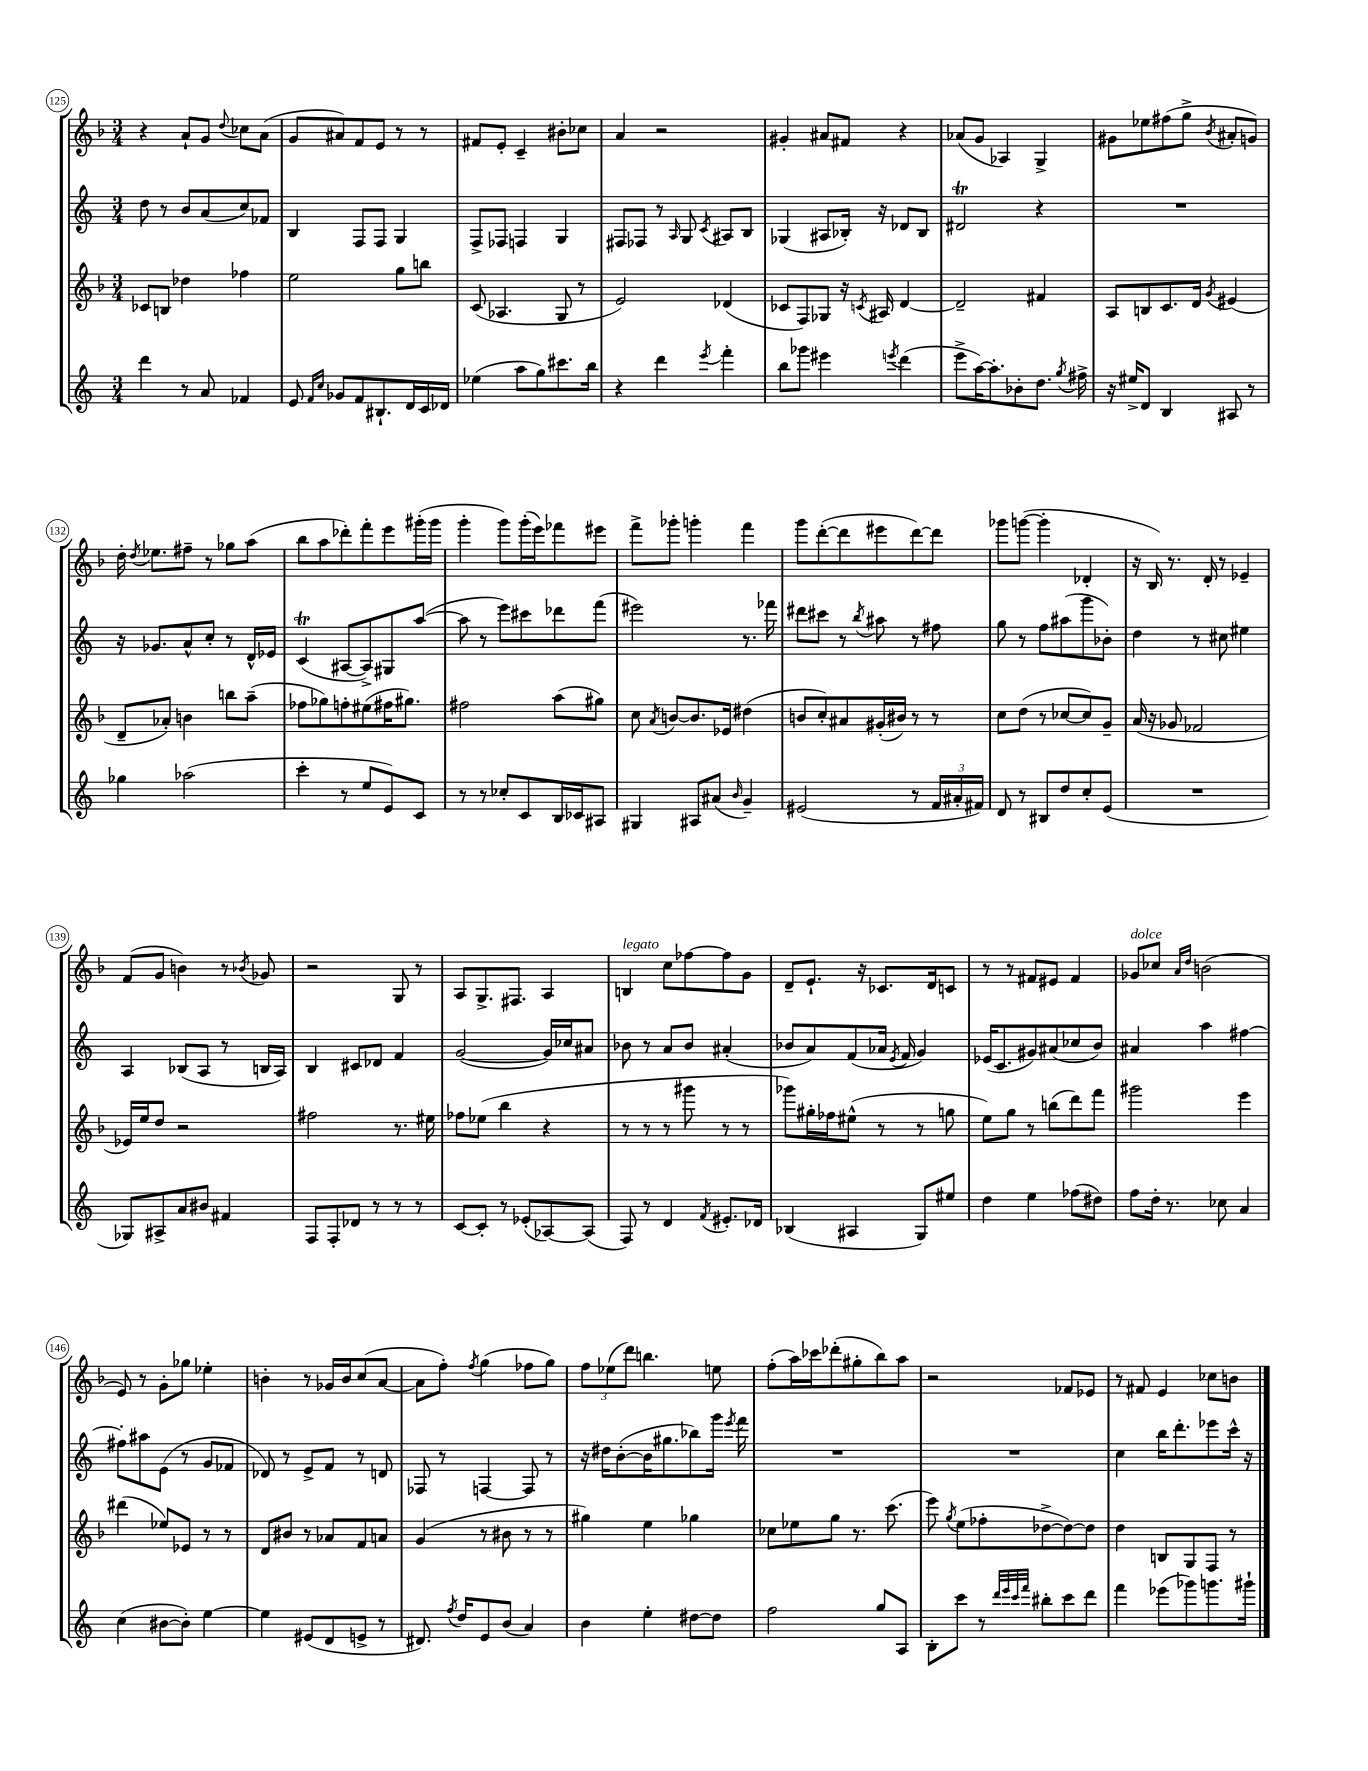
<<
\new StaffGroup <<
\new Staff = "s0" {
    \clef treble \key f \major \numericTimeSignature \time 3/4
    \autoBeamOff r4 a'8[-! g'8] \appoggiatura { d''8 } ces''8[ a'8]( |
    g'8[ ais'8) f'8 e'8] r8 r8 |
    fis'8[ e'8]-. c'4-- bis'8[-. ces''8] |
    a'4 r2 |
    gis'4-. ais'8[ fis'8] r4 |
    aes'8[( g'8] aes4) g4-> |
    gis'8[ ees''8 fis''8( g''8]-> \acciaccatura { bes'8 } ais'8[-. g'8]) |
    d''16-. \acciaccatura { d''8 } ees''8.[ fis''8]-- r8 ges''8[ a''8]( |
    bes''8[ a''8 des'''8-.) f'''8-. e'''8 gis'''16-.( gis'''16] |
    g'''4-. g'''8[) g'''16-.( e'''16) fes'''8 eis'''8] |
    f'''8[-> ges'''8]-. g'''4-. f'''4 |
    g'''8[ d'''8~-.( d'''8 eis'''8 d'''8~) d'''8] |
    ges'''8[ g'''8]~( g'''4-. des'4-. |
    r16 bes16) r8. d'16-. r8 ees'4-- |
    f'8[( g'8] b'4) r8 \acciaccatura { bes'8 } ges'8 |
    r2 g8 r8 |
    a8[ g8.-> fis8.] a4 |
    b4^\markup { \italic "legato" } c''8[ fes''8~ fes''8 g'8] |
    d'8[-- e'8.]-! r16 ces'8.[ d'16 c'8] |
    r8 r8 fis'8[ eis'8] fis'4 |
    ges'8[^\markup { \italic "dolce" } ces''8] \grace { a'16[ d''16] } b'2( |
    e'8) r8 g'8[-. ges''8] ees''4-. |
    b'4-. r8 ges'16[ b'16 c''8( a'8]~ |
    a'8[ f''8]-.) \acciaccatura { f''8 } g''4( fes''8[ g''8]) |
    \tuplet 3/2 { f''8[ ees''8( d'''8]) } b''4. e''8 |
    f''8[-.( a''16) ces'''16 des'''8-.( gis''8-. bes''8) a''8] |
    r2 fes'8[ ees'8] |
    r8 fis'8 e'4 ces''8[ b'8] \bar "|." |
}
\new Staff = "s1" {
    \clef treble \key c \major \numericTimeSignature \time 3/4
    \autoBeamOff d''8 r8 b'8[ a'8( c''8) fes'8] |
    b4 f8[ f8] g4 |
    f8[-> fes8] f4 g4 |
    fis8[ fes8] r8 \grace { a16 } g8 \acciaccatura { c'8 } ais8[ b8] |
    ges4( ais8[ bes16]-.) r16 des'8[ bes8] |
    dis'2\trill r4 |
    R2. |
    r16 ges'8.[ a'8-^ c''8]-. r8 d'16[-^ ees'16] |
    c'4\trill( ais8[~ ais8->) gis8 a''8]~( |
    a''8 r8 e'''8[) cis'''8 des'''8 f'''8]( |
    eis'''2) r8. fes'''16 |
    dis'''8[ cis'''8] r8 \acciaccatura { b''8 } ais''8 r8 fis''8 |
    g''8 r8 f''8[ ais''8( g'''8 bes'8]-.) |
    d''4 r8 cis''8 eis''4 |
    a4 bes8[( a8] r8 b16[ a16]) |
    b4 cis'8[ des'8] f'4 |
    g'2~( g'16[) ces''16 ais'8] |
    bes'8 r8 a'8[ bes'8] ais'4-.( |
    bes'8[ a'8) f'8( aes'16] \acciaccatura { e'8 } f'16 g'4) |
    ees'16[( c'8. gis'8) ais'8( ces''8 b'8]) |
    ais'4 a''4 fis''4~ |
    fis''8[-. ais''8 e'8]( r8 g'8[ fes'8] |
    des'8) r8 e'8[-> f'8] r8 d'8 |
    fes8 r8 f4~ f8 r8 |
    r16 dis''16[ b'8~-.( b'16 gis''8. bes''8) g'''16] \acciaccatura { e'''8 } f'''16 |
    R2. |
    R2. |
    c''4 b''16[ d'''8.-. ees'''8 c'''16]-^ r16 \bar "|." |
}
\new Staff = "s2" {
    \clef treble \key f \major \numericTimeSignature \time 3/4
    \autoBeamOff ces'8[ b8] des''4 fes''4 |
    e''2 g''8[ b''8] |
    c'8( aes4. g8 r8 |
    e'2) des'4( |
    ces'8[ f8) ges8] r16 \acciaccatura { c'8 } ais16 d'4~ |
    d'2-- fis'4 |
    a8[ b8 c'8. d'16] \acciaccatura { g'8 } eis'4( |
    d'8[-- aes'8]-.) b'4 b''8[ a''8]--( |
    fes''8[ ges''8) f''8-. eis''8( fis''16 gis''8.]) |
    fis''2 a''8[( gis''8]) |
    c''8 \acciaccatura { a'8 } b'8[~ b'8. ees'16] dis''4( |
    b'8[ c''8-.) ais'8 gis'16-.( bis'16]) r8 r8 |
    c''8[ d''8]( r8 ces''8[~ ces''8) g'8]-- |
    a'16( r16 ges'8 fes'2 |
    ees'16[) e''16 d''8] r2 |
    fis''2 r8. eis''16 |
    fes''8[ ees''8]( bes''4 r4 |
    r8 r8 r8 gis'''8 r8 r8 |
    ges'''8[) gis''16-. fes''16 eis''8]-^( r8 r8 g''8 |
    e''8[) g''8] r8 b''8[( d'''8) f'''8] |
    gis'''2 e'''4 |
    dis'''4( ees''8[) ees'8] r8 r8 |
    d'8[ bis'8] r8 aes'8[ f'8 a'8] |
    g'4( r8 bis'8 r8 r8 |
    gis''4) e''4 ges''4 |
    ces''8[ ees''8 g''8] r8. c'''8.( |
    e'''8) \acciaccatura { g''8 } e''8[( fes''8-. des''8~-> des''8~) des''8] |
    d''4 b8[ g8 f8] r8 \bar "|." |
}
\new Staff = "s3" {
    \clef treble \key c \major \numericTimeSignature \time 3/4
    \autoBeamOff d'''4 r8 a'8 fes'4 |
    e'8 \grace { f'16[ c''16] } ges'8[ f'8 bis8.-! d'16 c'16 des'16] |
    ees''4( a''8[ g''8) cis'''8. b''16] |
    r4 d'''4 \acciaccatura { e'''8 } f'''4-. |
    b''8[ ges'''8] eis'''4 \acciaccatura { e'''8 } d'''4( |
    e'''8[-> a''16~) a''8.-. bes'8-. d''8.] \acciaccatura { g''8 } fis''16-> |
    r16 eis''16[-> d'8] b4 ais8 r8 |
    ges''4 aes''2( |
    c'''4-. r8 e''8[ e'8) c'8] |
    r8 r8 ces''8[-. c'8 b16 ces'16 ais8] |
    gis4 ais8[ ais'8]( \grace { b'16 } g'4--) |
    eis'2( r8 \tuplet 3/2 { f'16[ ais'16-. fis'16]) } |
    d'8 r8 bis8[ d''8 c''8-. e'8]( |
    R2. |
    ges8[) ais8-> a'8 bis'8] fis'4 |
    f8[ f8-. des'8] r8 r8 r8 |
    c'8[~ c'8]-. r8 ees'8[-.( aes8~) aes8]( |
    f8) r8 d'4 \acciaccatura { f'8 } eis'8.[-. des'16] |
    bes4( ais4 g8[) eis''8] |
    d''4 e''4 fes''8[( dis''8]) |
    f''8[ d''16]-. r8. ces''8 a'4 |
    c''4( bis'8[~ bis'8]-.) e''4~ |
    e''4 eis'8[( d'8 e'8]-> r8 |
    dis'8.) \acciaccatura { f''8 } d''16[ e'8 b'8]( a'4) |
    b'4 e''4-. dis''8[~ dis''8] |
    f''2 g''8[ a8] |
    b8[-. c'''8] r8 \grace { d'''32[ e'''32 c'''32 f'''32] } bis''8[-. c'''8 d'''8] |
    f'''4 ees'''8[( ges'''8) g'''8. gis'''16]-! \bar "|." |
}
>>
>>
\layout { \context { \Score currentBarNumber = #125 \override BarNumber.stencil = #(make-stencil-circler 0.1 0.3 ly:text-interface::print) } }
